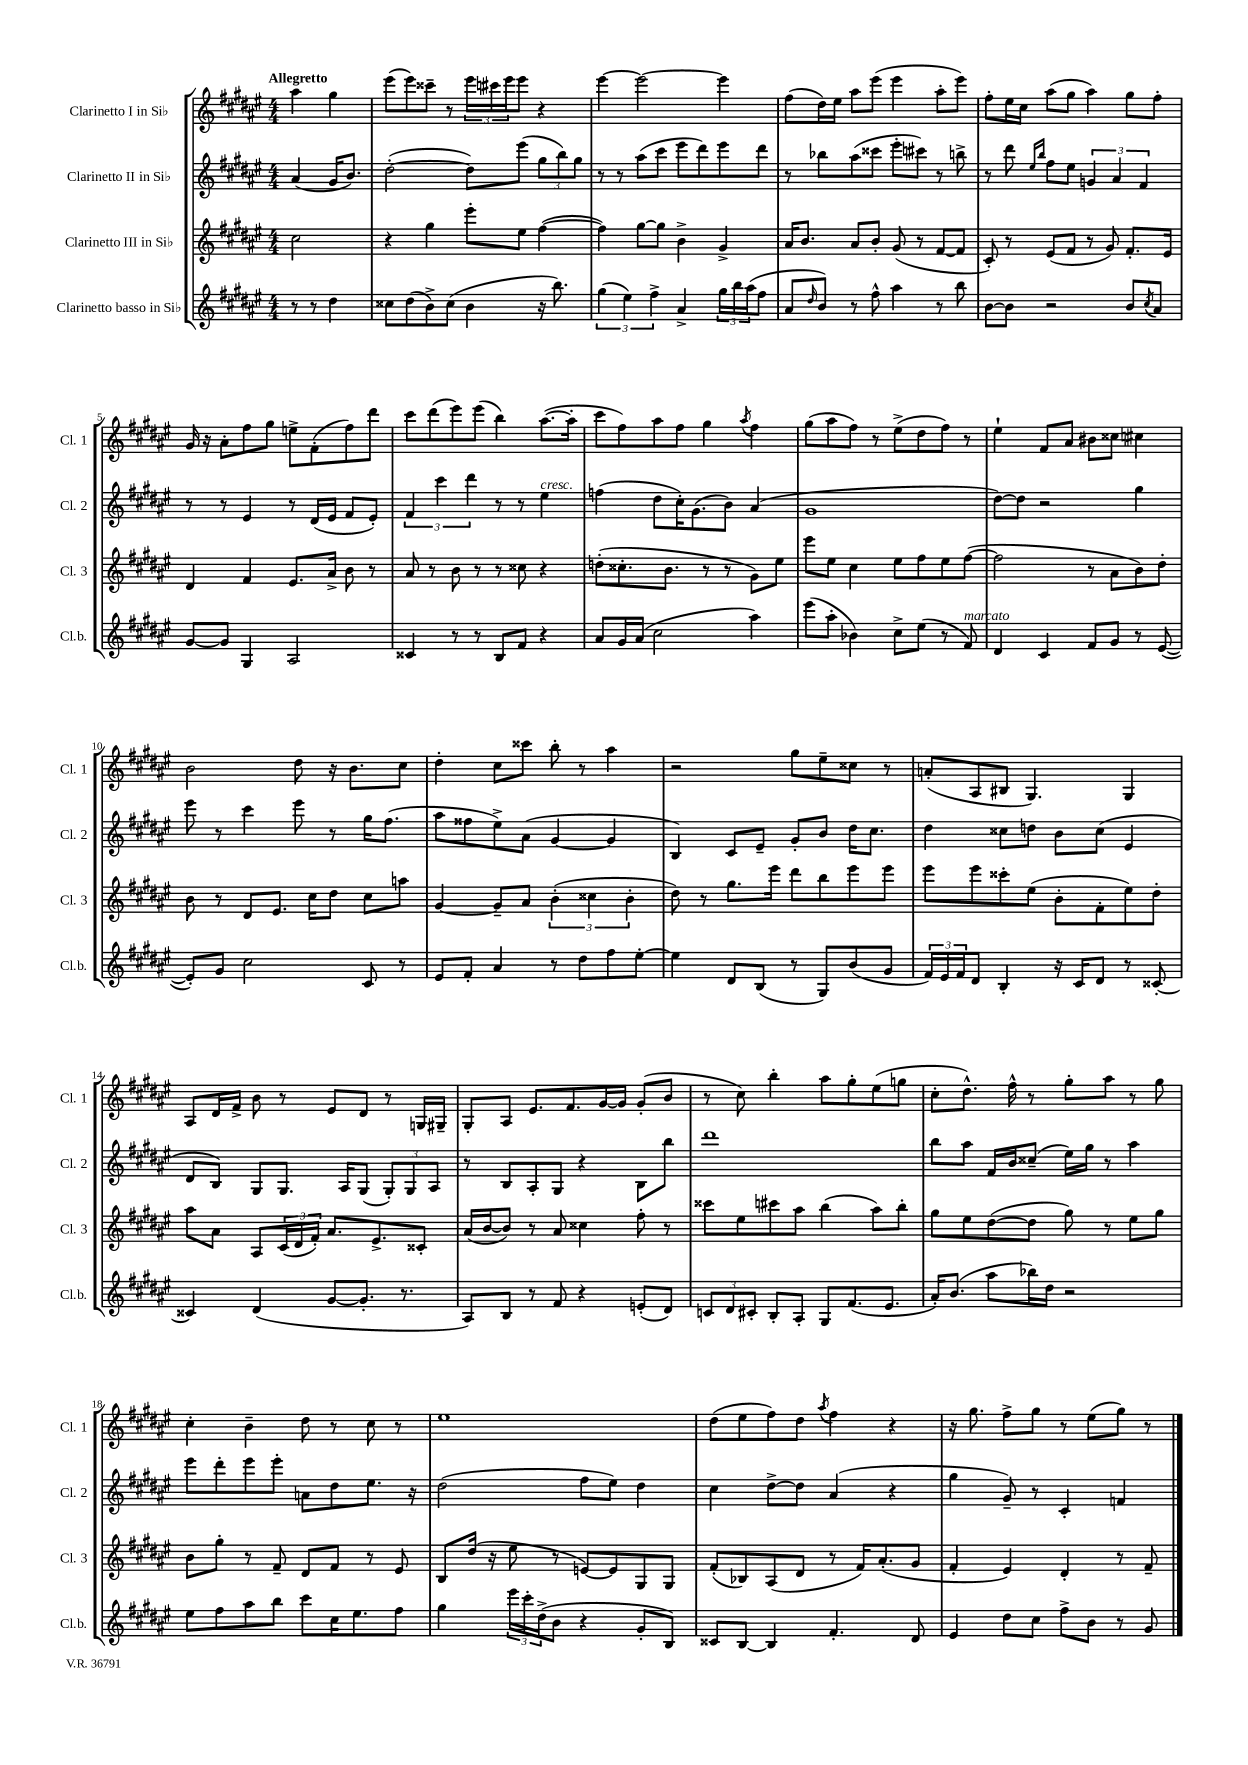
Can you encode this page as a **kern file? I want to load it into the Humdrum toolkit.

**kern	**kern	**kern	**kern
*staff4	*staff3	*staff2	*staff1
*clefG2	*clefG2	*clefG2	*clefG2
*k[f#c#g#d#a#e#]	*k[f#c#g#d#a#e#]	*k[f#c#g#d#a#e#]	*k[f#c#g#d#a#e#]
*M4/4	*M4/4	*M4/4	*M4/4
8r	2cc#	(4a#	4aa#
8r	.	.	.
4dd#	.	16g#	4gg#
.	.	8.b)	.
=	=	=	=
8cc##	4r	([2dd#'	(8eee#
(8dd#	.	.	8eee#)
8b^)	4gg#	.	8ccc##~
(8cc##	.	.	8r
4b	8eee#'	8dd#])	24eee#
.	.	.	24ccc#
.	.	.	24eee#
.	8ee#	(8eee#	8eee#
16r	([4ff#	12gg#	4r
8.bb)	.	.	.
.	.	12bb)	.
.	.	12gg#	.
=	=	=	=
(6gg#	4ff#])	8r	[4eee#
.	.	8r	.
6ee#)	.	.	.
.	[8gg#	(8aa#	2eee#_
6ff#^	.	.	.
.	8gg#]	8ccc#	.
4a#^	4b^	8eee#	.
.	.	8ddd#)	.
24gg#	4g#^	8eee#	4eee#]
24bb	.	.	.
(24aa#	.	.	.
8ff#	.	8ddd#	.
=	=	=	=
8a#	16a#	8r	(8ff#
.	8.b	.	.
16qqdd#	.	.	.
8b)	.	8bb-	16dd#)
.	.	.	16ee#
8r	8a#	(8aa#	8aa#
8ff#^^	8b'	8ccc##	(8eee#
4aa#	(8g#	8eee#'	4eee#
.	8r	8ccc#)	.
8r	[8f#	8r	8aa#'
8bb	8f#]	8bb^	8eee#)
=	=	=	=
[8b	8c#')	8r	8ff#'
8b]	8r	8ddd#	16ee#
.	.	.	16cc#
.	.	16qqee#	.
.	.	16qqbb	.
2r	(8e#	8ff#	(8aa#
.	8f#	8ee#	8gg#
.	8r	6g	4aa#)
.	8g#)	.	.
.	.	6a#	.
8b	8.f#'	.	8gg#
.	.	6f#	.
8qcc#	.	.	.
8a#	.	.	8ff#'
.	16e#	.	.
=	=	=	=
[8g#	4d#	8r	16g#
.	.	.	16r
8g#]	.	8r	8a#'
4G#	4f#	4e#	8ff#
.	.	.	8gg#
2A#	8.e#	8r	8ee^
.	.	(16d#	(8f#'
.	16a#^	16e#	.
.	8b	8f#	8ff#)
.	8r	8e#')	8ddd#
=	=	=	=
4c##	8a#	6f#	8ccc#
.	8r	.	(8ddd#
.	.	6ccc#	.
8r	8b	.	8eee#)
.	.	6ddd#	.
8r	8r	.	(8eee#
8B	8r	8r	4bb)
8f#	8cc##	8r	.
4r	4r	4ee#	([8.aa#
.	.	.	16aa#']
=	=	=	=
8a#	(8dd'	(4ff	8ccc#
16g#	8.cc##'	.	8ff#)
(16a#	.	.	.
2cc#	.	8dd#	8aa#
.	8.b	.	.
.	.	16cc#')	8ff#
.	.	(8.g#	.
.	8r	.	4gg#
.	8r	8b)	.
.	.	.	8qaa#
4aa#)	8g#)	(4a#	4ff#
.	8ee#	.	.
=	=	=	=
(8eee#	8eee#	1g#	(8gg#
8aa#'	8ee#	.	8aa#
4b-)	4cc#	.	8ff#)
.	.	.	8r
8cc#^	8ee#	.	(8ee#^
(8ee#	8ff#	.	8dd#
8r	8ee#	.	8ff#)
8f#)	([8ff#	.	8r
=	=	=	=
4d#	2ff#]	[8dd#)	4ee#`
.	.	8dd#]	.
4c#	.	2r	8f#
.	.	.	8a#
8f#	8r	.	8b#
8g#	8a#	.	8cc##
8r	8b)	4gg#	4cc#
([8e#	8dd#'	.	.
=	=	=	=
8e#'])	8b	8eee#	2b
8g#	8r	8r	.
2cc#	8d#	4ccc#	.
.	8.e#	.	.
.	.	8eee#	8dd#
.	16cc#	.	.
.	8dd#	8r	16r
.	.	.	8.b
8c#	8cc#	16gg#	.
.	.	(8.ff#	.
8r	8aa	.	8cc#
=	=	=	=
8e#	[4g#	8aa#	4dd#'
8f#'	.	8ff##	.
4a#	8g#~]	8ee#^)	8cc#
.	8a#	(8a#	8ccc##
8r	(6b'	[4g#	8bb'
8dd#	.	.	8r
.	6cc##	.	.
8ff#	.	4g#]	4aa#
.	6b'	.	.
[8ee#'	.	.	.
=	=	=	=
4ee#]	8dd#)	4B)	2r
.	8r	.	.
8d#	8.gg#	8c#	.
(8B	.	8e#~	.
.	16eee#	.	.
8r	8ddd#	8g#'	8gg#
8G#)	8bb	8b	8ee#~
(8b	8eee#	16dd#	8cc##
.	.	8.cc#	.
8g#	8eee#	.	8r
=	=	=	=
24f#)	8eee#	4dd#	(8a'
24e#	.	.	.
24f#	.	.	.
8d#	8eee#	.	8A#
4B'	8ccc##'	8cc##	8B#
.	(8ee#	8dd	4.G#)
16r	8b'	8b	.
16c#	.	.	.
8d#	8f#'	(8cc##	.
8r	8ee#)	4e#	4G#
[8c##'	8dd#'	.	.
=	=	=	=
4c##]	8aa#	8d#	8A#
.	8a#	8B)	16d#
.	.	.	16f#^
(4d#	8A#	8G#	8b
.	(24c#	8.G#	8r
.	24d#	.	.
.	24f#')	.	.
[8g#	8.a#	.	8e#
.	.	16A#	.
8.g#']	.	(8G#	8d#
.	8.e#^	.	.
.	.	12G#')	8r
8.r	.	.	.
.	.	12G#	.
.	8c##'	.	16G
.	.	12A#	.
.	.	.	16G#~
=	=	=	=
8A#)	(16a#	8r	8G#'
.	[16b	.	.
8B	8b])	8B	8A#
8r	8r	8A#'	8.e#
8f#	8a#	8G#	.
.	.	.	8.f#
4r	4cc##	4r	.
.	.	.	[16g#
.	.	.	16g#]
(8e'	8ff#'	8B	(8g#'
8d#)	8r	8bb	8b
=	=	=	=
12c	8ccc##	1ddd#	8r
12d#	.	.	.
.	8ee#	.	8cc#)
12c#'	.	.	.
8B'	8ccc#	.	4bb'
8A#'	8aa#	.	.
8G#	(4bb	.	8aa#
(8.f#	.	.	8gg#'
.	8aa#)	.	(8ee#
8.e#	.	.	.
.	8bb'	.	8gg
=	=	=	=
16a#')	8gg#	8bb	8cc#'
(8.b	.	.	.
.	8ee#	8aa#	8.dd#^^)
8aa#	([8dd#	16f#	.
.	.	16b	16ff#^^
16bb-)	8dd#]	(8cc##~	8r
16dd#	.	.	.
2r	8gg#)	16ee#)	8gg#'
.	.	16gg#	.
.	8r	8r	8aa#
.	8ee#	4aa#	8r
.	8gg#	.	8gg#
=	=	=	=
8ee#	8b	8eee#	4cc#'
8ff#	8gg#'	8ddd#'	.
8aa#	8r	8eee#	4b~
8bb	8f#~	8eee#'	.
8ccc#	8d#	8a	8dd#
16cc#	8f#	8dd#	8r
8.ee#	.	.	.
.	8r	8.ee#	8cc#
8ff#	8e#	.	8r
.	.	16r	.
=	=	=	=
4gg#	8B	(2dd#	1ee#
.	(16dd#	.	.
.	16r	.	.
24eee#	8ee#	.	.
24ccc#'	.	.	.
(24dd#^	.	.	.
8b	8r	.	.
4r	[8e)	8ff#	.
.	8e]	8ee#)	.
8g#'	8G#	4dd#	.
8B)	8G#	.	.
=	=	=	=
8c##	(8f#'	4cc#	(8dd#
[8B	8B-)	.	8ee#
4B]	(8A#	[8dd#^	8ff#)
.	8d#	8dd#]	8dd#
.	.	.	8qaa#
4.f#'	8r	(4a#	4ff#
.	16f#)	.	.
.	(8.a#'	.	.
.	.	4r	4r
8d#	8g#	.	.
=	=	=	=
4e#	4f#'	4gg#	16r
.	.	.	8.gg#
8dd#	4e#)	8g#~)	8ff#^
8cc#	.	8r	8gg#
8ff#^	4d#'	4c#'	8r
8b	.	.	(8ee#
8r	8r	4f	8gg#)
8g#	8f#~	.	8r
==	==	==	==
*-	*-	*-	*-
